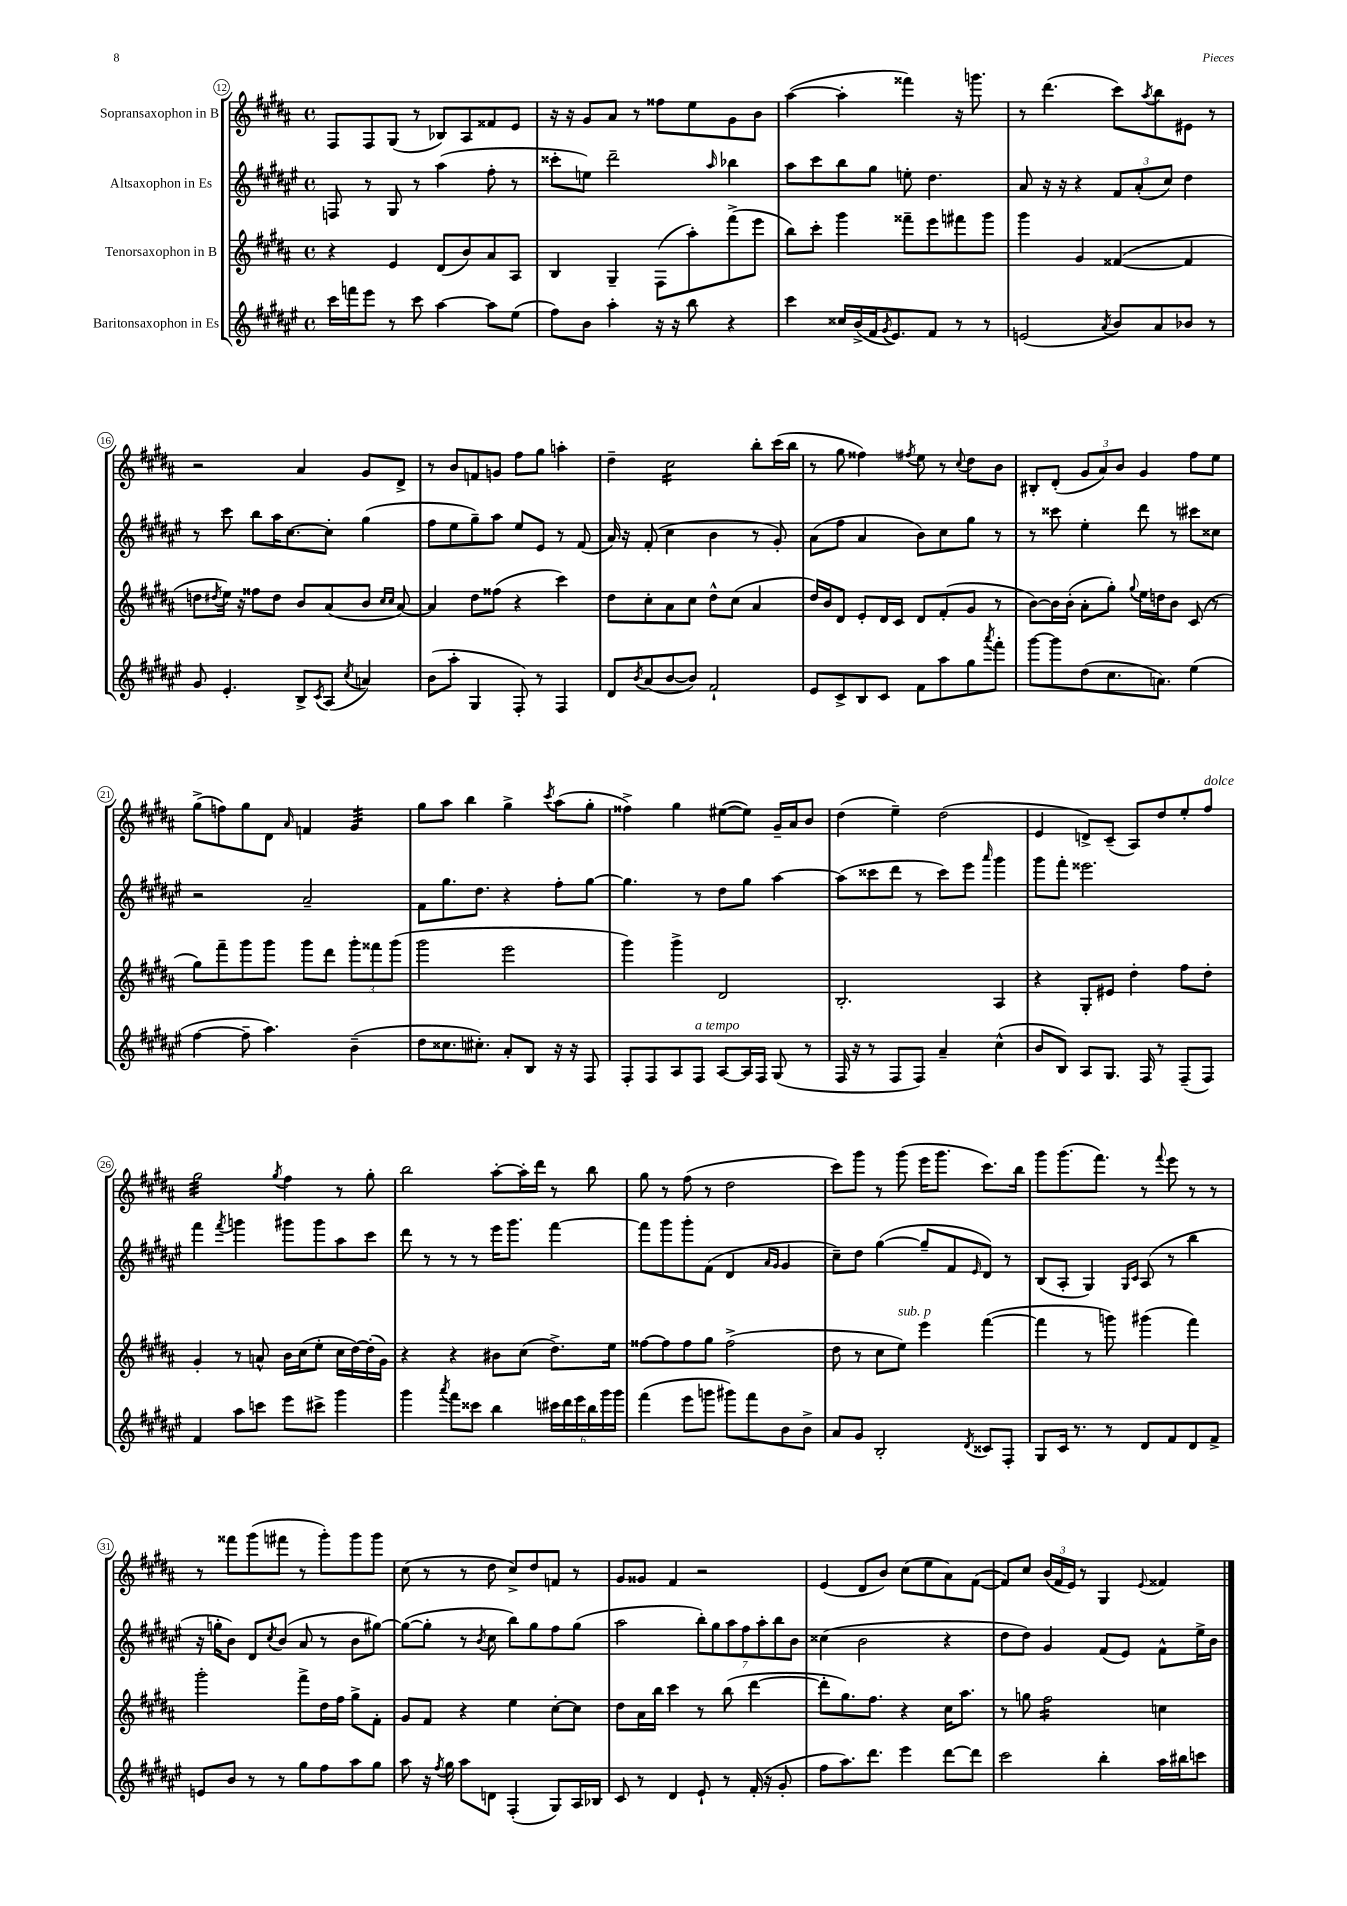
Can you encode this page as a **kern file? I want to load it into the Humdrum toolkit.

**kern	**kern	**kern	**kern
*part4	*part3	*part2	*part1
*staff4	*staff3	*staff2	*staff1
*I"Baritonsaxophon in Es	*I"Tenorsaxophon in B	*I"Altsaxophon in Es	*I"Sopransaxophon in B
*clefG2	*clefG2	*clefG2	*clefG2
*k[f#c#g#d#a#e#]	*k[f#c#g#d#a#]	*k[f#c#g#d#a#e#]	*k[f#c#g#d#a#]
*M4/4	*M4/4	*M4/4	*M4/4
*met(c)	*met(c)	*met(c)	*met(c)
=12	=12	=12	=12
16ccc#\LL	4r	8Fn/	8F#/L
16fffn\J	.	.	.
8eee#\J	.	8r	8F#/
8r	4e/	8G#/	(8G#/J
8ccc#\	.	8r	8r
[4aa#\	(8d#/L	(4aa#\	8B-X/L)
.	8b/)	.	8A#/
8aa#\L]	8a#/	8ff#'\	8f##X/
(8ee#\J	8A#/J	8r	8e/J
=13	=13	=13	=13
8ff#\L)	4B/	8ccc##X'\L	16r
.	.	.	16r
8b\J	.	8een\J)	8g#/L
4aa#'\	4G#~/	2ddd#~\	8a#/J
.	.	.	8r
16r	(8F#\L	.	8ff##X\L
16r	.	.	.
8bb\	8aa#'\)	.	8ee\
.	.	16qqaa#/	.
4r	(8fff#^\	4bb-X\	8g#\
.	8eee\J	.	8b\J
=14	=14	=14	=14
4ccc#\	8bb\L)	8aa#\L	([4aa#\
.	8ccc#'\J	8ccc#\	.
16cc##X/LL	4ggg#\	8bb\	4aa#'\]
(16b^/	.	.	.
16f#/J	.	8gg#\J	.
8qg#/	.	.	.
8.e#/)	.	.	.
.	8fff##X~\L	8een'\	4fff##X\)
8f#/J	8eee\	4.dd#\	.
8r	8fff#X\	.	16r
.	.	.	8.gggn\
8r	8ggg#\J	.	.
=15	=15	=15	=15
(2en/	4ggg#\	8a#/	8r
.	.	16r	(4.ddd#\
.	.	16r	.
.	4g#/	4r	.
8qa#/	.	.	.
8b/L)	([4f##X/	12f#/L	8ccc#\L)
.	.	(12a#'/	.
.	.	.	8qaa#/
8a#/	.	.	8bb\
.	.	12cc#/J)	.
8b-X/J	4f##/]	4dd#\	8e#X\J
8r	.	.	8r
!!LO:LB:g=z
=16	=16	=16	=16
8g#/	8ddn\L	8r	2r
.	8qdd#X/	.	.
4.e#'/	16ee\Jk)	8ccc#\	.
.	16r	.	.
.	8ff##X\L	8bb\L	.
.	8dd#\J	16aa#\K	.
.	.	[8.cc#\	.
8B^/L	8b/L	.	4a#/
8qc#/	.	.	.
(8A#/J	(8a#/	8cc#'\J]	.
8qcc#/	.	.	.
4an/)	8b/J	(4gg#\	8g#/L
.	16qqcc#/LL	.	.
.	16qqcc#/JJ	.	.
.	[8a#/)	.	8d#^/J
=17	=17	=17	=17
(8b\L	4a#/]	8ff#\L	8r
8aa#'\J	.	8ee#\	8b/L
4G#/	8dd#\L	8gg#~\)	8fn/
.	(8ff##X\J	8aa#\J	8gn/J
8F#'/)	4r	8ee#/L	8ff#\L
8r	.	8e#/J	8gg#\J
4F#/	4ccc#\)	8r	4aan'\
.	.	(8f#/	.
=18	=18	=18	=18
8d#/L	8dd#\L	16a#/)	4dd#~\
.	.	16r	.
8qb/	.	.	.
(8a#/	8cc#'\	(8f#'/	.
*	*	*	*tremolo
[8b/	8a#\	4cc#\	16cc#\LL
.	.	.	16cc#\
8b/J])	8cc#\J	.	16cc#\
.	.	.	16cc#\
2f#`/	8dd#^^\L	4b\	16cc#\
.	.	.	16cc#\
.	(8cc#\J	.	16cc#\
.	.	.	16cc#\JJ
*	*	*	*Xtremolo
.	4a#/	8r	8bb'\L
.	.	8g#'/)	(16ccc#\L
.	.	.	16bb\JJ
=19	=19	=19	=19
8e#/L	16dd#/LL)	(8a#\L	8r
.	16b/J	.	.
8c#^/	8d#/J	8ff#\J	8gg#\
8B/	8e'/L	4a#/	4ff##X\)
8c#/J	16d#/L	.	.
.	16c#/JJ	.	.
.	.	.	8qff#X/
8f#\L	8d#/L	8b\L)	8ee\
8aa#\	(8f#'/	8cc#\	8r
.	.	.	8qqcc#/
8gg#\	8g#/J	8gg#\J	8dd#\L
8qaaa#/	.	.	.
8fff#'\J	8r	8r	8b\J
=20	=20	=20	=20
[8ggg#\L	[8b\L)	8r	8B#X'/L
8ggg#\]	16b\L]	8ccc##X\	(8d#'/J
.	(16b'\JJ	.	.
(8dd#\	8a#'\L	4ee#'\	12g#/L
.	.	.	12a#/)
8.cc#\	8gg#'\J)	.	.
.	.	.	12b/J
.	8qqgg#/	.	.
.	16ee\LL	8ddd#\	4g#/
8.an\J)	16ddn\J	.	.
.	8b\J	8r	.
(4ee#\	(8c#/	8ccc#X\L	8ff#\L
.	8r	8cc##X\J	8ee\J
!!LO:LB:g=z
=21	=21	=21	=21
[4ff#\	8gg#\L)	2r	(8gg#^\L
.	8fff#~\	.	8ffn\)
8ff#~\]	8ggg#\	.	8gg#\
4.aa#\)	8ggg#\J	.	8d#\J
.	.	.	16qqa#/
.	8ggg#\L	2a#~/	4fn/
.	8ddd#\J	.	.
*	*	*	*tremolo
(4b~\	12ggg#'\L	.	32g#/LLL
.	.	.	32g#/
.	.	.	32g#/
.	12fff##X\	.	.
.	.	.	32g#/
.	.	.	32g#/
.	.	.	32g#/
.	(12ggg#\J	.	.
.	.	.	32g#/
.	.	.	32g#/JJJ
*	*	*	*Xtremolo
=22	=22	=22	=22
8dd#\L	2ggg#\	8f#\L	8gg#\L
8.cc##X\	.	8.gg#\	8aa#\J
.	.	.	4bb\
8.cc#X'\J)	.	8.dd#\J	.
8a#'/L	2eee\	4r	4gg#^\
8B/J	.	.	.
.	.	.	8qccc#/
16r	.	8ff#'\L	(8aa#\L
16r	.	.	.
8F#/	.	[8gg#\J	8gg#'\J
=23	=23	=23	=23
8F#'/L	4ggg#\)	4.gg#\]	4ff##X^\)
8F#/	.	.	.
8A#/	4ggg#^\	.	4gg#\
!LO:TX:a:i:t=a tempo	!	!	!
8F#/J	.	8r	.
[8A#/L	2d#/	8dd#\L	([8ee#X\L
16A#/L]	.	8gg#\J	8ee#\J])
16F#/JJ	.	.	.
(8G#/	.	[4aa#\	16g#~/LL
.	.	.	16a#/J
8r	.	.	8b/J
=24	=24	=24	=24
16F#/	2.B'/	(8aa#\L]	(4dd#\
16r	.	.	.
8r	.	8ccc##X\	.
8F#/L	.	8ddd#\J	4ee~\)
8F#/J)	.	8r	.
4a#~/	.	8ccc##\L)	(2dd#\
.	.	8eee#\J	.
.	.	16qqaaa#/	.
(4cc#^^\	4A#/	4ggg#\	.
=25	=25	=25	=25
8b/L	4r	8ggg#\L	4e/
8B/J)	.	8fff#'\J	.
8A#/L	8G#'/L	2.eee##X\	8dn^/L)
8.G#/J	8e#X/J	.	(8c#~/J
.	4dd#'\	.	8A#/L)
16F#/	.	.	.
8r	.	.	8dd#/
(8F#~/L	8ff#\L	.	8ee'/
!	!	!	!LO:TX:a:i:t=dolce
8F#/J)	8dd#'\J	.	8ff#/J
!!LO:LB:g=z
=26	=26	=26	=26
*	*	*	*tremolo
4f#/	4g#'/	4fff#\	32gg#\LLL
.	.	.	32gg#\
.	.	.	32gg#\
.	.	.	32gg#\
.	.	.	32gg#\
.	.	.	32gg#\
.	.	.	32gg#\
.	.	.	32gg#\
.	.	8qfff#/	.
8aa#\L	8r	4gggn\	32gg#\
.	.	.	32gg#\
.	.	.	32gg#\
.	.	.	32gg#\
8cccn\J	8an^^/	.	32gg#\
.	.	.	32gg#\
.	.	.	32gg#\
.	.	.	32gg#\JJJ
*	*	*	*Xtremolo
.	.	.	8qgg#/
8eee#\L	16b\LL	8ggg#X\L	4ff#\
.	(16cc#\J	.	.
8ccc#X^\J	8ee'\J	8ggg#\	.
4ggg#\	16cc#\LL	8aa#\	8r
.	[16dd#\)	.	.
.	(16dd#'\]	8ccc#\J	8gg#'\
.	16g#\JJ)	.	.
=27	=27	=27	=27
4ggg#\	4r	8ddd#\	2bb\
.	.	8r	.
8qaaa#/	.	.	.
8fff#\L	4r	8r	.
8ccc##X\J	.	8r	.
4bb\	8b#X\L	16eee#\KL	[8aa#'\L
.	.	8.ggg#\J	.
.	(8cc#\J	.	16aa#'\L]
.	.	.	16ddd#\JJ
24ccc#X\LL	8.dd#^\L)	[4fff#\	8r
24ddd#\	.	.	.
24eee#\	.	.	.
24bb\	.	.	8bb\
24ggg#\	.	.	.
.	16ee\Jk	.	.
24ggg#\JJ	.	.	.
=28	=28	=28	=28
(4fff#\	[8ff##X\L	8fff#\L]	8gg#\
.	8ff##\]	8ggg#\	8r
8eee#\L	8ff##\	8ggg#'\	(8ff#\
8gggn\J	8gg#\J	(8f#\J	8r
8ggg#X\L)	(2ff##^\	4d#/	2dd#\
8fff#\	.	.	.
.	.	16qqa#/LL	.
.	.	16qqg#/JJ	.
8b\	.	4g#/	.
8b^\J	.	.	.
=29	=29	=29	=29
8a#/L	8dd#\	8cc#~\L)	8ccc#\L)
8g#/J	8r	8dd#\J	8ggg#\J
2B'/	8cc#\L	([4gg#\	8r
!	!LO:TX:a:i:t=sub. p	!	!
.	8ee\J)	.	(8ggg#\
.	4eee\	8gg#~/L]	16eee\KL
.	.	.	8.ggg#\J
.	.	8f#/	.
8qd#/	.	16qqe#/	.
8c##X/L	([4fff#\	8d#/J)	8.ccc#\L)
8F#'/J	.	8r	.
.	.	.	16bb\Jk
=30	=30	=30	=30
8G#/L	4fff#\]	(8B/L	8ggg#\L
16c#/Jk	.	8A#'/J	(8.ggg#\
8.r	.	.	.
.	8r	4G#/)	.
.	.	.	8.fff#\J)
8r	8gggn\)	.	.
.	.	16qqG#/LL	.
.	.	16qqc#/JJ	.
8d#/L	(4ggg#X\	(8A#/	8r
.	.	.	8qqfff#/
8f#/	.	8r	8eee\
8d#/	4fff#\)	4bb\	8r
8f#^/J	.	.	8r
!!LO:LB:g=z
=31	=31	=31	=31
8en/L	2ggg#'\	16r	8r
.	.	16ggn'\KL	.
8b/J	.	8b\J)	8fff##X\L
8r	.	8d#/L	(8ggg#\
.	.	8qcc#/	.
8r	.	(8b/J	8fff#X\J
8gg#\L	8fff#^\L	8a#/	8r
8ff#\	16dd#\L	8r	8ggg#'\L)
.	16ff#\JJ	.	.
8aa#\	8gg#^\L	8b\L	8ggg#\
8gg#\J	8f#'\J	[8gg#X\J)	8ggg#\J
=32	=32	=32	=32
8aa#\	8g#/L	(8gg#\L_	(8cc#\
16r	8f#/J	8gg#'\J]	8r
8qff#/	.	.	.
16gg#\	.	.	.
8aa#\L	4r	8r	8r
.	.	8qb/	.
8dn\J	.	8cc#\	8dd#\
(4F#'/	4ee\	8bb\L)	8cc#^/L)
.	.	8gg#\	8dd#/
8G#/L)	[8cc#'\L	8ff#\	8fn/J
16A#/L	8cc#\J]	(8gg#\J	8r
16B-X/JJ	.	.	.
=33	=33	=33	=33
8c#/	8dd#\L	2aa#\	8g#/L
8r	16a#\L	.	8g##X/J
.	16bb\JJ	.	.
4d#/	4ccc#\	.	4f#/
8e#`/	8r	14bb'\L)	2r
.	.	14gg#\	.
8r	(8bb\	.	.
.	.	14aa#\	.
.	.	14ff#\	.
(16f#'/	[4ddd#\	.	.
.	.	14aa#'\	.
16r	.	.	.
.	.	14bb\	.
8g#'/	.	.	.
.	.	14b\J	.
=34	=34	=34	=34
8ff#\L	8ddd#'\L]	(4cc##X\	(4e/
8.aa#\)	8.gg#\)	.	.
.	.	2b\	8d#/L
8.ddd#\J	8.ff#\J	.	.
.	.	.	8b/J)
4eee#\	4r	.	(8cc#\L
.	.	.	8ee\
[8ddd#\L	16cc#\KL	4r	8a#\)
.	8.aa#\J	.	.
8ddd#\J]	.	.	([8f#\J
=35	=35	=35	=35
2ccc#\	8r	8dd#\L	8f#/L])
.	8ggn\	8dd#\J)	8cc#/J
*	*tremolo	*	*
.	16ff#\LL	4g#/	(24b/LL
.	.	.	24f#/
.	16ff#\	.	.
.	.	.	24e/JJ)
.	16ff#\	.	8r
.	16ff#\	.	.
4bb'\	16ff#\	(8f#/L	4G#/
.	16ff#\	.	.
.	16ff#\	8e#/J)	.
.	16ff#\JJ	.	.
*	*Xtremolo	*	*
.	.	.	8qqe/
16aa#\LL	4ccn\	8f#^^\L	4f##X/
16bb#X\J	.	.	.
8cccn\J	.	16ee#^\L	.
.	.	16b\JJ	.
==	==	==	==
*-	*-	*-	*-
